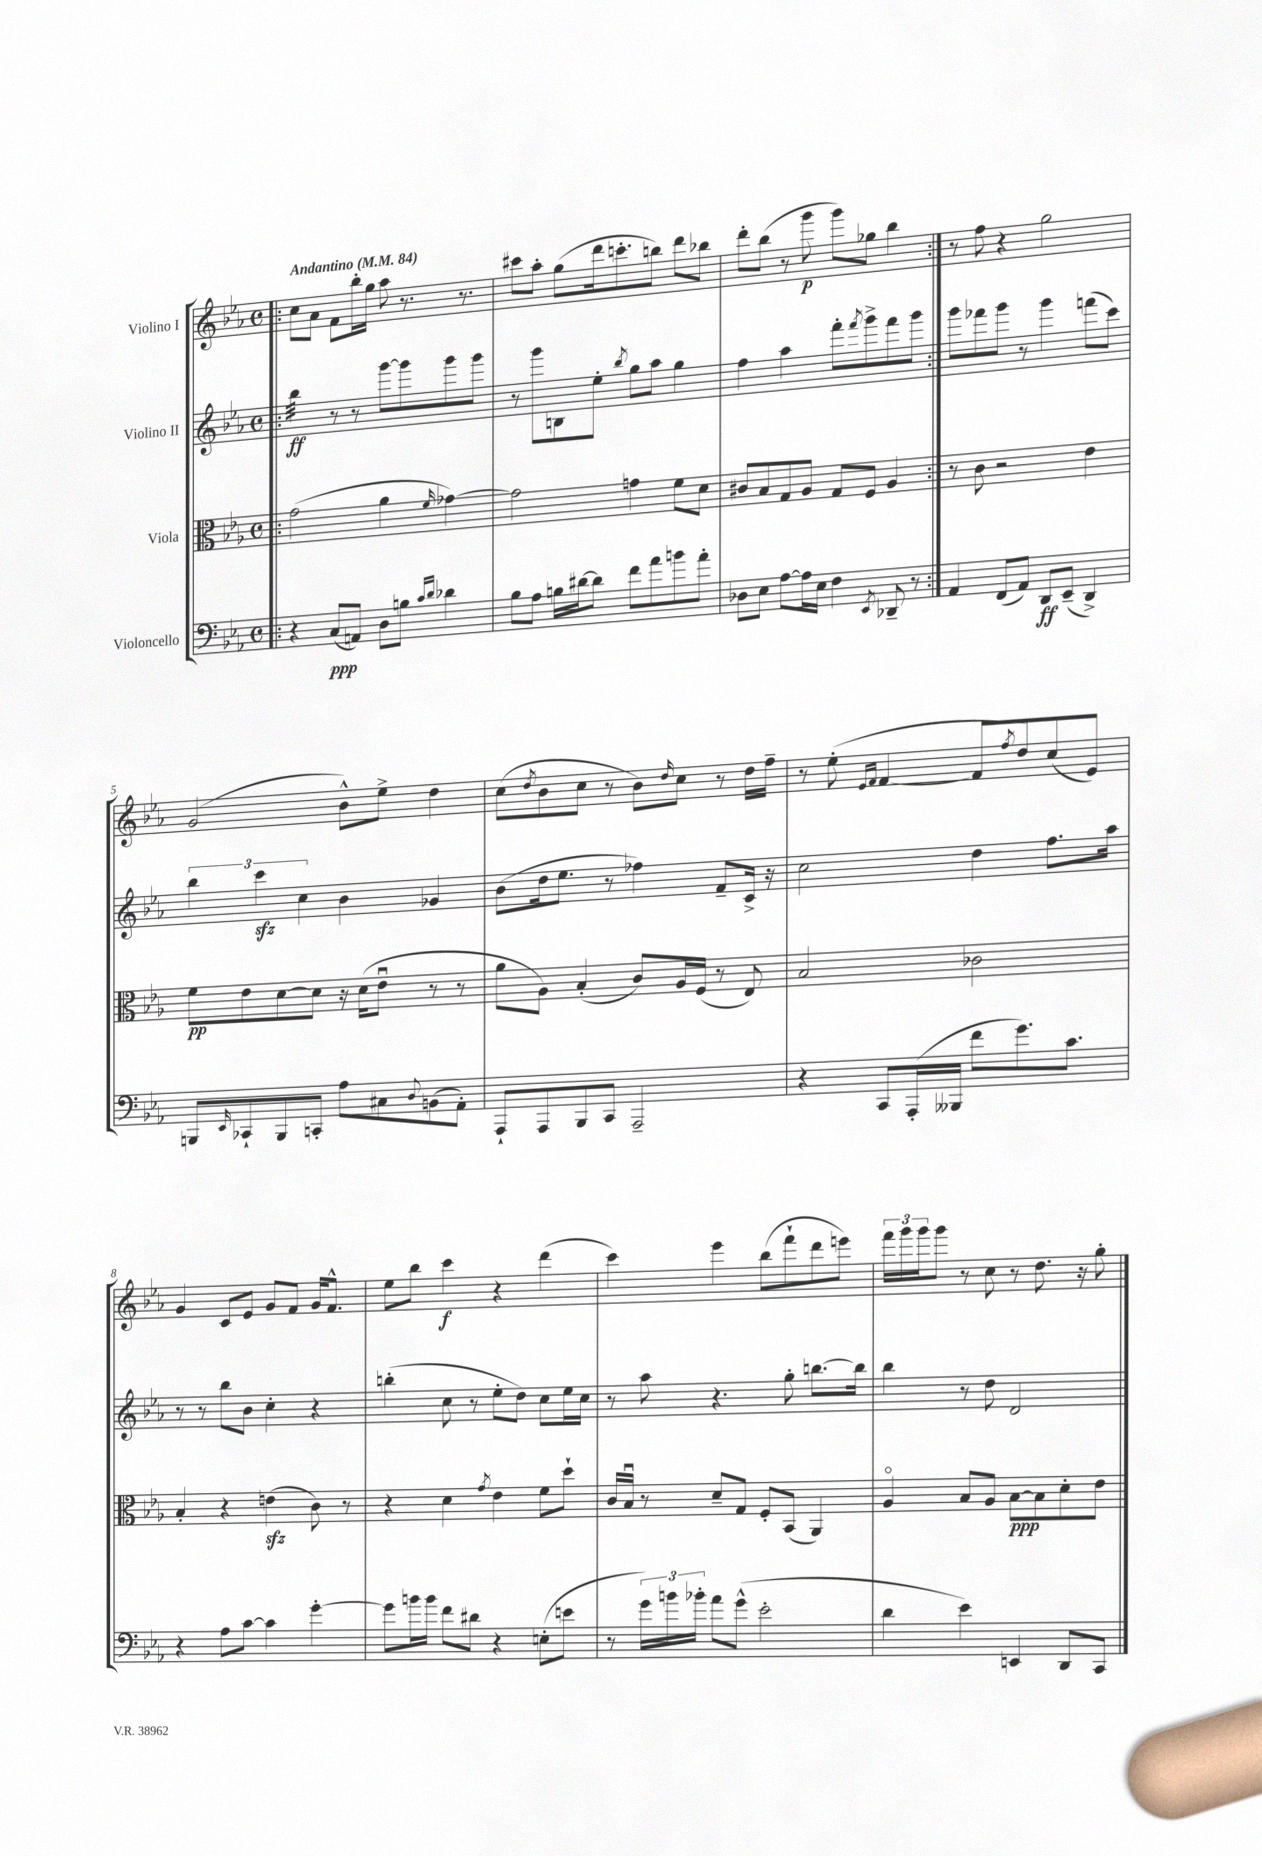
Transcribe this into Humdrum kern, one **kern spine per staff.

**kern	**dynam	**kern	**dynam	**kern	**dynam	**kern	**dynam
*part4	*part4	*part3	*part3	*part2	*part2	*part1	*part1
*staff4	*staff4	*staff3	*staff3	*staff2	*staff2	*staff1	*staff1
*I"Violoncello	*	*I"Viola	*	*I"Violino II	*	*I"Violino I	*
*clefF4	*	*clefC3	*	*clefG2	*	*clefG2	*
*k[b-e-a-]	*	*k[b-e-a-]	*	*k[b-e-a-]	*	*k[b-e-a-]	*
*M4/4	*	*M4/4	*	*M4/4	*	*M4/4	*
*met(c)	*	*met(c)	*	*met(c)	*	*met(c)	*
*MM84	*	*MM84	*	*MM84	*	*MM84	*
=1!|:	=1!|:	=1!|:	=1!|:	=1!|:	=1!|:	=1!|:	=1!|:
!	!	!	!	!	!	!LO:TX:a:B:t=Andantino	!
*	*	*	*	*tremolo	*	*	*
4r	.	(2g\	.	32bb-\LLL	ff	8cc\L	.
.	.	.	.	32bb-\	.	.	.
.	.	.	.	32bb-\	.	.	.
.	.	.	.	32bb-\	.	.	.
.	.	.	.	32bb-\	.	8a-\J	.
.	.	.	.	32bb-\	.	.	.
.	.	.	.	32bb-\	.	.	.
.	.	.	.	32bb-\JJJ	.	.	.
*	*	*	*	*Xtremolo	*	*	*
(8C/L	ppp	.	.	8r	.	8f\L	.
8AAn/J)	.	.	.	8r	.	16bb-'\L	.
.	.	.	.	.	.	16gg\JJ	.
8D\L	.	4a-\	.	[8ggg\L	.	8aa-\	.
8Bn\J	.	.	.	8ggg\]	.	8.r	.
16qqc/LL	.	.	.	.	.	.	.
16qqd/JJ	.	16qqf/	.	.	.	.	.
4d-X\	.	[4g-X\)	.	8ggg\	.	.	.
.	.	.	.	.	.	8.r	.
.	.	.	.	8ggg\J	.	.	.
=2	=2	=2	=2	=2	=2	=2	=2
8B-\L	.	2g-\]	.	8r	.	8ccc#X\L	.
8A-\J	.	.	.	8ggg\L	.	8aa-'\J	.
16Bn\LL	.	.	.	8Bn\	.	(8gg\L	.
[16d#X\J	.	.	.	.	.	.	.
8d#\J]	.	.	.	8ee-'\J	.	16ddd\k	.
.	.	.	.	.	.	8.cccn'\	.
.	.	.	.	8qbb-/	.	.	.
8f\L	.	4gn\	.	8gg\L	.	.	.
8a-\	.	.	.	8aa-\J	.	8bbn\J)	.
8bn\	.	8f\L	.	4gg\	.	8ddd\L	.
8a-'\J	.	8d\J	.	.	.	8bb-X\J	.
=3	=3	=3	=3	=3	=3	=3	=3
8D-X\L	.	8c#X/L	.	4ff\	.	8ddd'\L	.
8E-\J	.	8B-/	.	.	.	(8bb-\J	.
[8A-\L	.	8G/	.	4aa-\	.	8r	.
16A-\L]	.	8A-/J	.	.	.	8ggg\	p
16E-\JJ	.	.	.	.	.	.	.
4F\	.	8G/L	.	8fff'\L	.	8ggg\L)	.
.	.	.	.	8qfff/	.	.	.
.	.	8F/J	.	8ggg^\	.	8gg-X\J	.
8qEE-/	.	.	.	.	.	.	.
8DD-X~/	.	4A-/	.	8fff\	.	4bb-\	.
8r	.	.	.	8ggg\J	.	.	.
=4:|!	=4:|!	=4:|!	=4:|!	=4:|!	=4:|!	=4:|!	=4:|!
4AA-/	.	8r	.	8ggg\L	.	8r	.
.	.	8c\	.	8fff-X\	.	8ff\	.
(8FF/L	.	2r	.	8ggg\J	.	4r	.
8AA-/J)	.	.	.	8r	.	.	.
8DD/L	ff	.	.	4ggg\	.	2gg\	.
(8EE-~/J	.	.	.	.	.	.	.
4DD^/)	.	4e-\	.	(8fffn\L	.	.	.
.	.	.	.	8ccc\J)	.	.	.
!!LO:LB:g=z
=5	=5	=5	=5	=5	=5	=5	=5
8BBBn/L	.	8f\L	pp	6bb-\	.	(2g/	.
16qqEE-/	.	.	.	.	.	.	.
8CC-X`/	.	8e-\	.	.	.	.	.
.	.	.	.	6ccczz\	.	.	.
8BBB/	.	[8d\	.	.	.	.	.
.	.	.	.	6cc\	.	.	.
8CCn'/J	.	8d\J]	.	.	.	.	.
8A-\L	.	16r	.	4b-\	.	8b-^^\L)	.
.	.	(16d\KL	.	.	.	.	.
8C#X\	.	8e-u\J	.	.	.	8ee-^\J	.
8qqD/	.	.	.	.	.	.	.
(8BBn\	.	8r	.	4g-X/	.	4dd\	.
8AA-'\J)	.	8r	.	.	.	.	.
=6	=6	=6	=6	=6	=6	=6	=6
8AAA-`/L	.	8a-\L	.	(8b-\L	.	(8cc\L	.
.	.	.	.	.	.	8qdd/	.
8AAA-/	.	8A-\J)	.	16dd\k	.	8b-\	.
.	.	.	.	8.ee-\J	.	.	.
8BBB-/	.	(4B-'/	.	.	.	8cc\J	.
8CC/J	.	.	.	8r	.	8r	.
2AAA-~/	.	8c/L)	.	4ff-X\)	.	8b-\L)	.
.	.	.	.	.	.	16qqdd/	.
.	.	16A-/L	.	.	.	8cc\J	.
.	.	(16F/JJ	.	.	.	.	.
.	.	8r	.	8f~/L	.	8r	.
.	.	8E-/)	.	16c^/Jk	.	16dd\LL	.
.	.	.	.	16r	.	16ff~\JJ	.
=7	=7	=7	=7	=7	=7	=7	=7
4r	.	2B-/	.	2cc\	.	8r	.
.	.	.	.	.	.	(8ee-'\	.
.	.	.	.	.	.	16qqe-/LL	.
.	.	.	.	.	.	16qqf/JJ	.
8CC/L	.	.	.	.	.	[4f/	.
(16AAA-'/L	.	.	.	.	.	.	.
16BBB--X/JJ	.	.	.	.	.	.	.
8f\L	.	2c-X\	.	4dd\	.	8f/L]	.
.	.	.	.	.	.	8qff/	.
8.g\)	.	.	.	.	.	8dd/)	.
.	.	.	.	8.ff\L	.	(8cc/	.
8.c\J	.	.	.	.	.	.	.
.	.	.	.	.	.	8e-/J)	.
.	.	.	.	16aa-\Jk	.	.	.
!!LO:LB:g=z
=8	=8	=8	=8	=8	=8	=8	=8
4r	.	4B-'/	.	8r	.	4g/	.
.	.	.	.	8r	.	.	.
8A-\L	.	4r	.	8bb-\L	.	8c/L	.
[8c\J	.	.	.	8b-\J	.	8e-/J	.
4c\]	.	(4enzz\	.	4cc'\	.	8g/L	.
.	.	.	.	.	.	8f/J	.
[4g'\	.	8c\)	.	4r	.	16g/KL	.
.	.	.	.	.	.	8.f^^/J	.
.	.	8r	.	.	.	.	.
=9	=9	=9	=9	=9	=9	=9	=9
8g\L]	.	4r	.	(4bbn'\	.	8ee-\L	.
16bn\L	.	.	.	.	.	8bb-\J	.
16b\JJ	.	.	.	.	.	.	.
8f\L	.	4d\	.	8cc\	.	4ccc\	f
8d#X\J	.	.	.	8r	.	.	.
.	.	8qg/	.	.	.	.	.
4r	.	4e-\	.	8ee-'\L	.	4r	.
.	.	.	.	8dd\J)	.	.	.
(8En'\L	.	8f\L	.	8cc\L	.	(4ddd\	.
8en\J	.	8dd`\J	.	16ee-\L	.	.	.
.	.	.	.	16cc\JJ	.	.	.
=10	=10	=10	=10	=10	=10	=10	=10
8r	.	16c/LL	.	8r	.	4ccc\)	.
.	.	16B-u/JJ	.	.	.	.	.
24g\LL)	.	8r	.	8aa-\	.	.	.
24bn\	.	.	.	.	.	.	.
24b-X'\JJ	.	.	.	.	.	.	.
8a-\L	.	8d~/L	.	4.r	.	4eee-\	.
(8g^^\J	.	8G/J	.	.	.	.	.
2e-'\	.	8F'/L	.	.	.	(8bb-\L	.
.	.	(8BB-/J	.	8gg'\	.	8fff`\	.
.	.	4AA-/)	.	[8.bbn\L	.	8ddd\	.
.	.	.	.	.	.	8eeen\J)	.
.	.	.	.	16bb\Jk]	.	.	.
=11	=11	=11	=11	=11	=11	=11	=11
4d\	.	4A-/	.	4bb-\	.	24fff\LL	.
.	.	.	.	.	.	24ggg\	.
.	.	.	.	.	.	24ggg\J	.
.	.	.	.	.	.	8ggg\J	.
4e-\)	.	8B-/L	.	8r	.	8r	.
.	.	8A-/J	.	8dd\	.	8cc\	.
4EEn/	.	[8B-\L	ppp	2d/	.	8r	.
.	.	8B-\]	.	.	.	8.dd\	.
8DD/L	.	8d'\	.	.	.	.	.
.	.	.	.	.	.	16r	.
8CC/J	.	8e-\J	.	.	.	8gg'\	.
==	==	==	==	==	==	==	==
*-	*-	*-	*-	*-	*-	*-	*-
